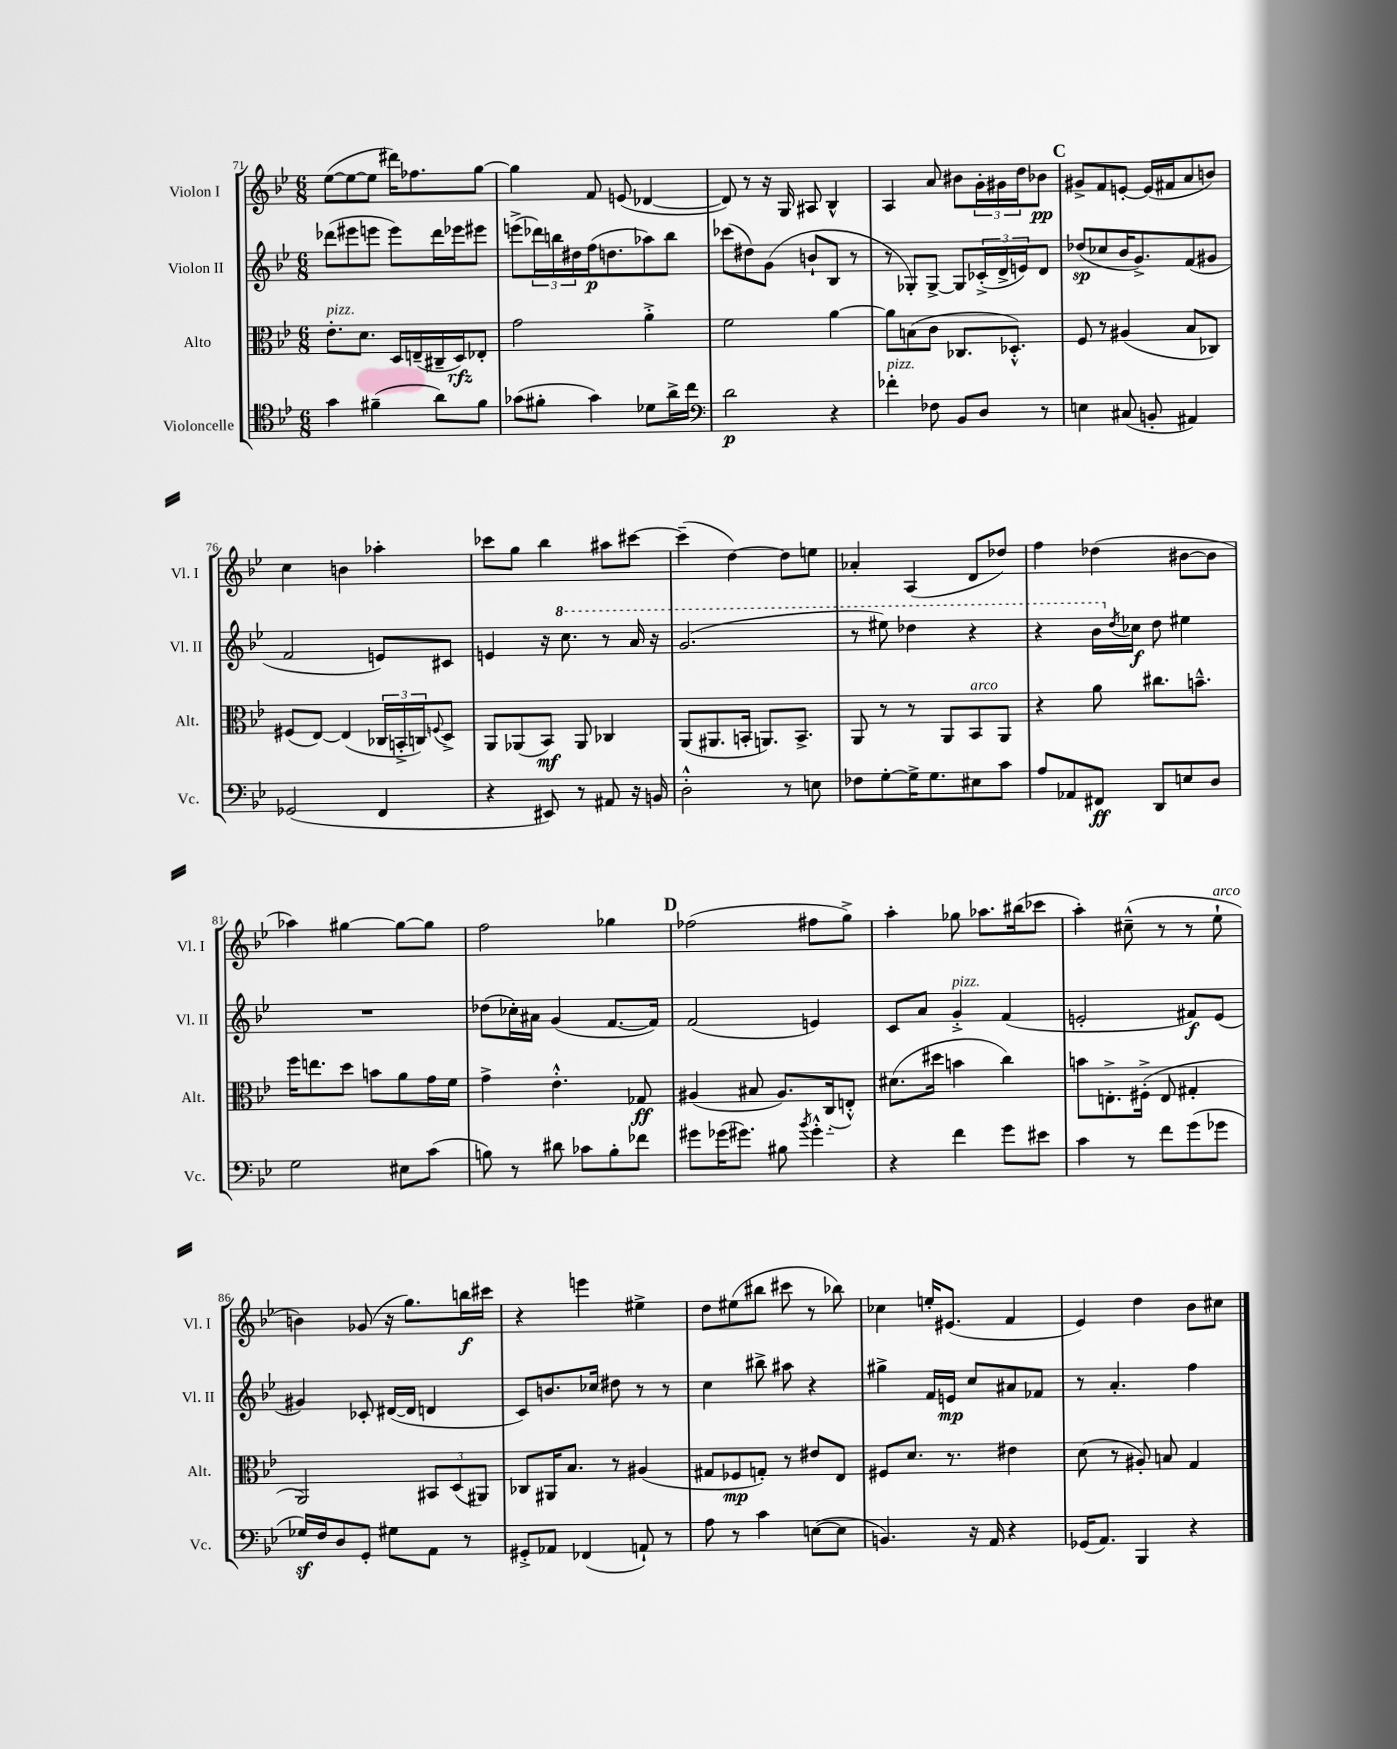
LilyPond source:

<<
\new StaffGroup <<
\new Staff = "s0" \with { instrumentName = "Violon I" shortInstrumentName = "Vl. I" } {
    \clef treble \key bes \major \numericTimeSignature \time 6/8
    ees''8~( ees''8~ ees''8 dis'''16) fes''8. g''8~ |
    g''4 f'8 e'8( des'4~ |
    des'8) r8 r16 g16 ais8 bes4-^ |
    a4 a'8 bis'8 \tuplet 3/2 { g'16-. gis'16 d''16 } bes'8\pp |
    \mark \markup { \bold "C" } gis'8-> f'8 e'8~-. e'16( fis'16 a'8 b'8) |
    c''4 b'4 aes''4-. |
    ces'''8 g''8 bes''4 ais''8 cis'''8~ |
    cis'''4--( d''4~) d''8 e''8 |
    aes'4-. a4( d'8 des''8) |
    f''4 des''4( bis'8~ bis'8 |
    aes''4) gis''4~ gis''8~ gis''8 |
    f''2 ges''4 |
    \mark \markup { \bold "D" } fes''2( fis''8 g''8->) |
    a''4-. ges''8 aes''8. bis''16( ces'''8 |
    a''4-.) cis''8---^( r8 r8 ees''8-!^\markup { \italic "arco" } |
    b'4) ges'8( r16 g''8.) b''16\f cis'''16 |
    r4 e'''4 eis''4-> |
    d''8 eis''8( bis''8 cis'''8 r8 bes''8) |
    ces''4 e''16-. eis'8.( f'4 |
    ees'4) d''4 bes'8 cis''8 \bar "|." |
}
\new Staff = "s1" \with { instrumentName = "Violon II" shortInstrumentName = "Vl. II" } {
    \clef treble \key bes \major \numericTimeSignature \time 6/8
    des'''8( eis'''8 e'''8 e'''8) des'''16 ees'''16 eis'''8 |
    e'''8->( \tuplet 3/2 { des'''16) b''16 dis''16 } f''16\p( d''8. aes''8) b''8 |
    ces'''8( dis''8) g'8( b'8-! bes8 r8 |
    r8 ges8-.) ges8~-> ges8 \tuplet 3/2 { ces'16-.->( d'16-> e'16) } d'8 |
    \mark \markup { \bold "C" } des''8\sp( ces''8 bes'16 g'8.->) f'8( gis'8 |
    f'2 e'8) cis'8 |
    e'4 r16 \ottava #1 c'''8. r8 a''16 r16 |
    g''2.( |
    r8 eis'''8) des'''4 r4 |
    r4 bes''16 \ottava #0 \acciaccatura { d''8 } ces''16\f d''8 eis''4 |
    R2. |
    des''8( ces''16-.) ais'16 g'4( f'8.~ f'16) |
    \mark \markup { \bold "D" } f'2( e'4) |
    c'8 a'8 g'4-.->^\markup { \italic "pizz." } f'4( |
    e'2-. fis'8\f) e'8( |
    gis'4) ces'8-. dis'16~( dis'16 d'4 |
    c'8) b'8. ces''16 dis''8 r8 r8 |
    c''4 bis''8-> ais''8 r4 |
    gis''4-> f'16 e'16\mp c''8 ais'8 fes'8 |
    r8 a'4.-. f''4 \bar "|." |
}
\new Staff = "s2" \with { instrumentName = "Alto" shortInstrumentName = "Alt." } {
    \clef alto \key bes \major \numericTimeSignature \time 6/8
    ees'8.-.^\markup { \italic "pizz." } d'8. d16 e16--( cis16-- d16\rfz) ees8-. |
    g'2 a'4-.-> |
    f'2 a'4~ |
    a'8 b8( c'8 ces8. des8.-.-^) |
    \mark \markup { \bold "C" } f8 r8 ais4( bes8 ces8) |
    fis8( ees8~) ees4( \tuplet 3/2 { ces16 b,16-.-> c16) } \appoggiatura { f8 } d8-> |
    a,8 aes,8( bes,8\mf) aes,8 ces4 |
    a,8( ais,8. b,16-. a,8.) b,8.-> |
    a,8 r8 r8 a,8 bes,8^\markup { \italic "arco" } a,8 |
    r4 a'8 cis''8. b'8.---^ |
    f''16 e''8. d''8 b'8 a'8 g'16 f'16 |
    g'4-> ees'4.-.-^ ges8\ff |
    \mark \markup { \bold "D" } ais4( bis8 ais8.) c16-_( e8-.-^) |
    dis'8.( dis''16 b'4 c''4) |
    b'8 e8.-.-> fis16-.->( e8 gis4-. |
    a,2) \tuplet 3/2 { bis,8 d8( ais,8) } |
    ces8 ais,16 bes8. r8 ais4( |
    gis8 fes8\mp g8-.) r8 eis'8 ees8 |
    fis8 d'8. r8. eis'4 |
    d'8( r8 ais8-.) b8 g4 \bar "|." |
}
\new Staff = "s3" \with { instrumentName = "Violoncelle" shortInstrumentName = "Vc." } {
    \clef tenor \key bes \major \numericTimeSignature \time 6/8
    g'4 fis'4--( a'8) fis'8 |
    ges'8( fis'8-. ges'4) des'8 a'16-> c''16 |
    \clef bass d'2\p r4 |
    fes'4-.^\markup { \italic "pizz." } fes8 bes,8 d8 r8 |
    \mark \markup { \bold "C" } e4 cis8( b,8-. ais,4) |
    ges,2( f,4 |
    r4 eis,8) r8 ais,8 r16 b,16 |
    d2-.-^ r8 e8 |
    fes8 g8~-. g16-> g8. eis8 c'8 |
    a8 aes,8 fis,8\ff d,8 e8 d8 |
    g2 eis8 c'8( |
    b8) r8 dis'8 ces'8 b8-. fes'8 |
    \mark \markup { \bold "D" } gis'8 ges'16( gis'8.) bis8 \acciaccatura { bes'8 } gis'4-.-^ |
    r4 f'4 g'8 eis'8 |
    c'4 r8 f'8 g'8( ges'8 |
    ges16\sf) f16 d8 g,8-. gis8 a,8 r8 |
    gis,8-.-> aes,8 fes,4( a,8-!) r8 |
    a8 r8 c'4 e8~( e8 |
    b,4.) r16 a,16 r4 |
    ges,16( a,8.) bes,,4 r4 \bar "|." |
}
>>
>>
\layout { \context { \Score currentBarNumber = #71 } }
